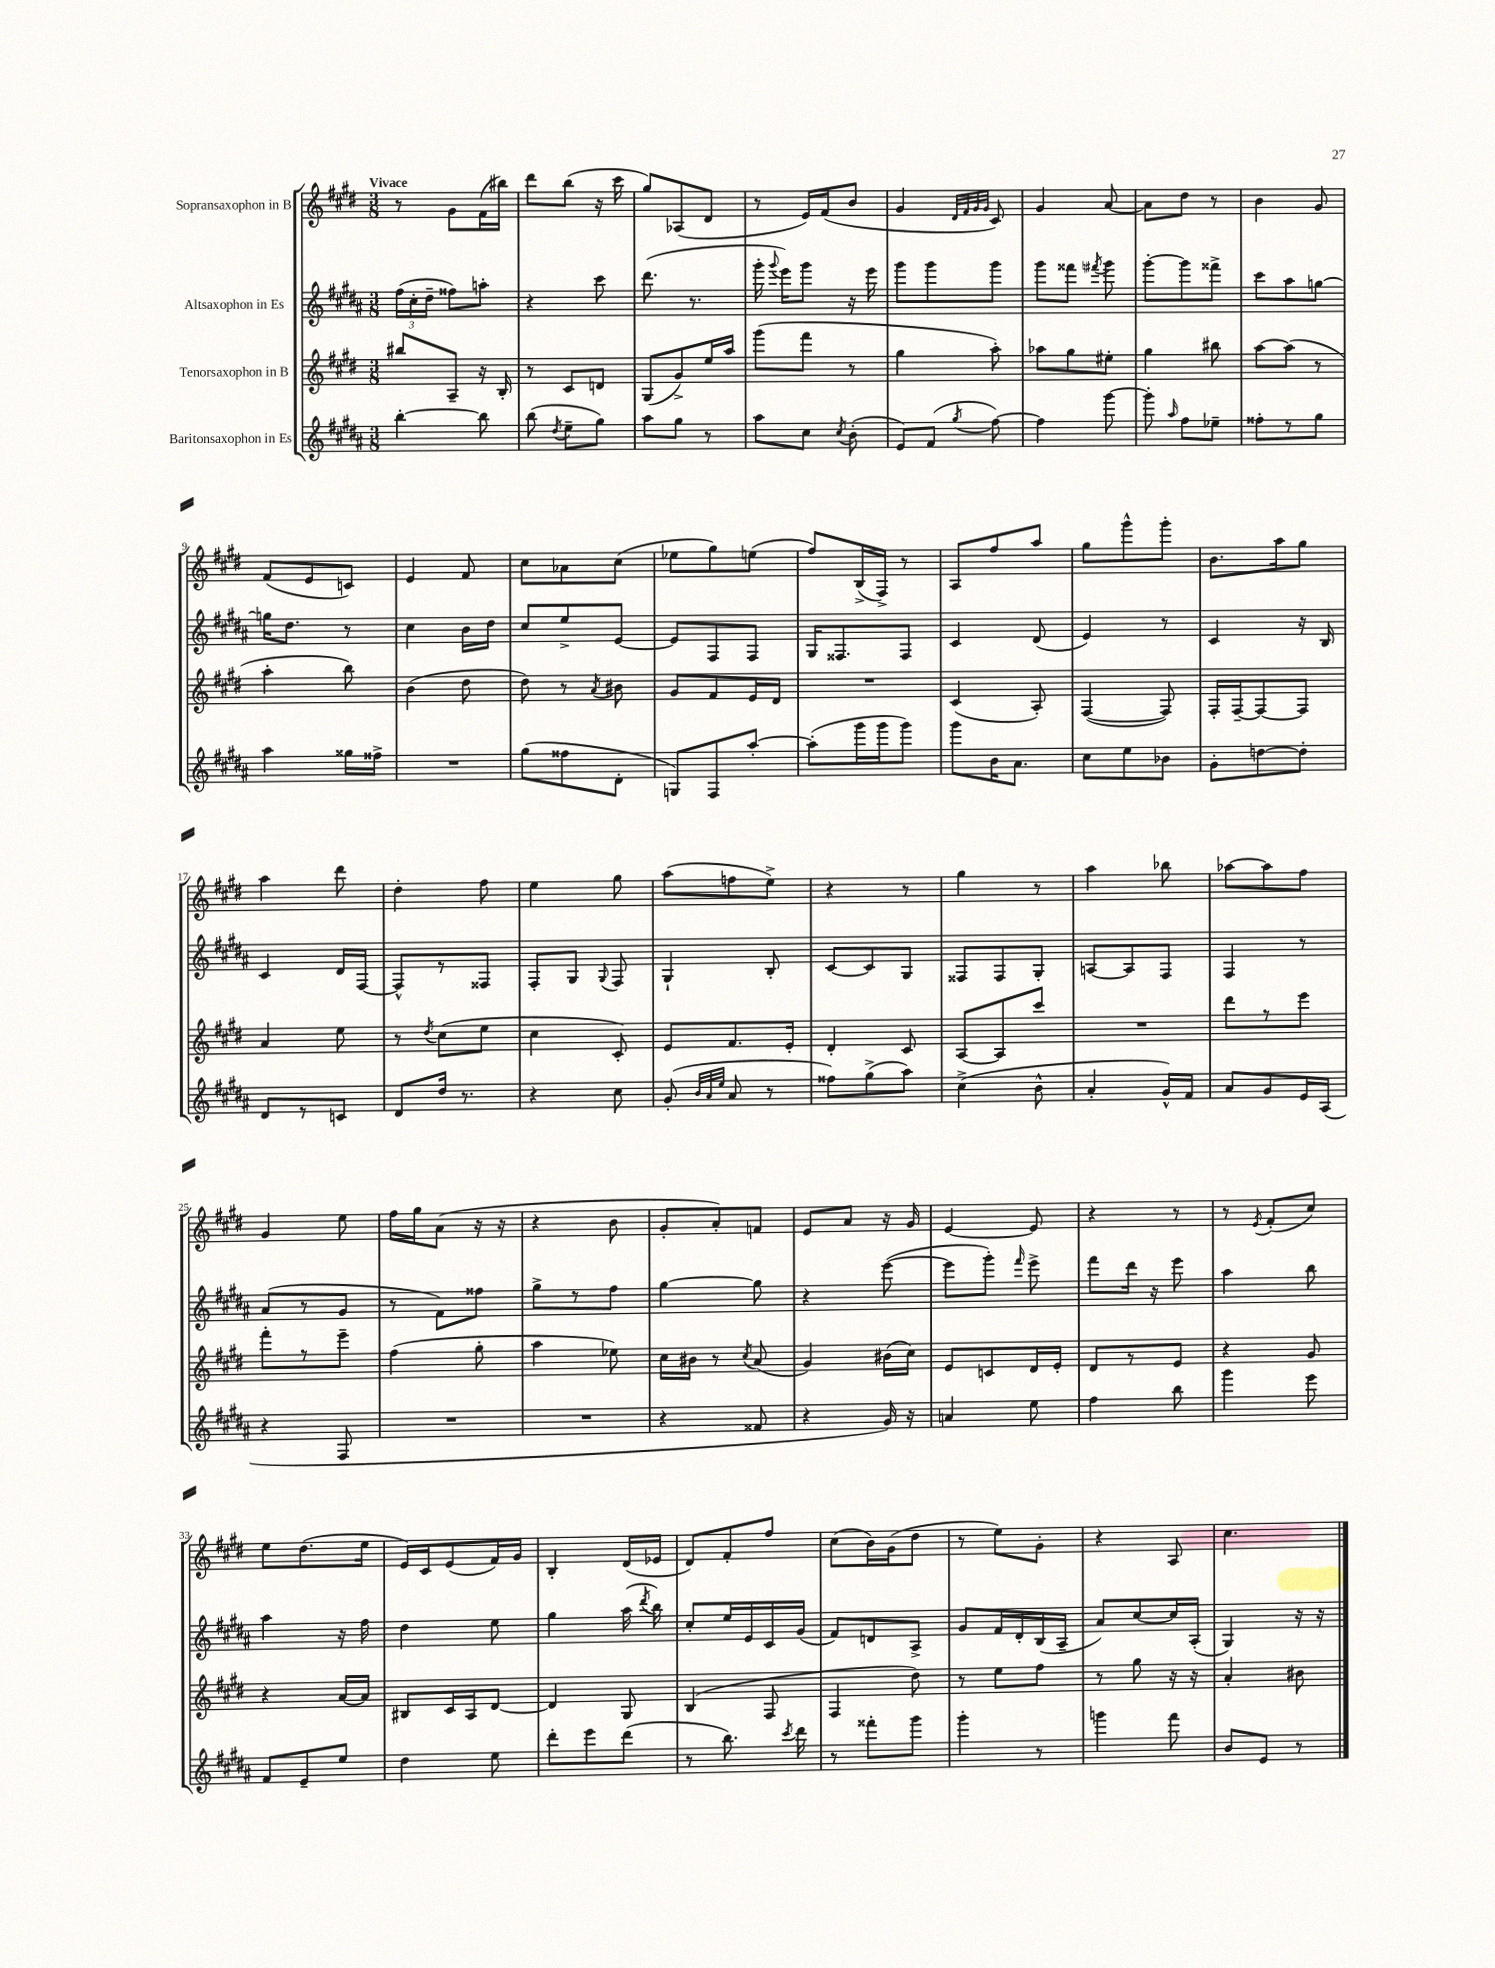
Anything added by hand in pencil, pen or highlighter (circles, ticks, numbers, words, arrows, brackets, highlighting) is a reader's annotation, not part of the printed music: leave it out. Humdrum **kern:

**kern	**kern	**kern	**kern
*part4	*part3	*part2	*part1
*staff4	*staff3	*staff2	*staff1
*I"Baritonsaxophon in Es	*I"Tenorsaxophon in B	*I"Altsaxophon in Es	*I"Sopransaxophon in B
*clefG2	*clefG2	*clefG2	*clefG2
*k[f#c#g#d#a#]	*k[f#c#g#d#]	*k[f#c#g#d#a#]	*k[f#c#g#d#]
*M3/8	*M3/8	*M3/8	*M3/8
=1	=1	=1	=1
!	!	!	!LO:TX:a:B:t=Vivace
[4bb'\	8bb#X/L	(24ff#\LL	8r
.	.	24cc#'\	.
.	.	24dd#~\JJ	.
.	8A~/J	8ff##X\L)	8g#\L
8bb\]	16r	8aan'\J	(16f#\L
.	16B'/	.	16bb#X\JJ)
=2	=2	=2	=2
(8bb\	8r	4r	8ddd#\L
8qdd#/	.	.	.
8ee~\L	8c#/L	.	(8bb\J
8gg#\J)	8dn/J	8ccc#\	16r
.	.	.	16ccc#\
=3	=3	=3	=3
8aa#\L	(8G#/L	(8.ddd#\	8gg#/L)
8gg#\J	8g#^/)	.	(8A-X/
.	.	8.r	.
8r	16ee/L	.	8d#/J
.	16aa/JJ	.	.
=4	=4	=4	=4
8aa#\L	(8ggg#\L	16ggg#'\	8r
.	.	8qqggg#/	.
.	.	16eee\KL)	.
8cc#\J	8fff#\J	8ggg#\J	16e/LL)
.	.	.	(16f#/J
8qcc#/	.	.	.
(8b'\	8r	16r	8b/J
.	.	16eee\	.
=5	=5	=5	=5
8e/L)	4gg#\	8ggg#\L	4g#/
(8f#/J	.	8ggg#\	.
.	.	.	32qqd#/LLL
.	.	.	32qqf#/
.	.	.	32qqg#/
8qgg#/	.	.	32qqg#/JJJ
[8ff#\)	8aa'\)	8ggg#\J	8c#/)
=6	=6	=6	=6
4ff#\]	8aa-X\L	8ggg#\L	4g#/
.	8gg#\	8fff##X\J	.
.	.	8qfff#X/	.
[8ggg#\	8ee#X'\J	8ggg#\	[8a/
=7	=7	=7	=7
8ggg#'\]	4gg#\	[8ggg#'\L	8a\L]
16qqaa#/	.	.	.
8ff#\L	.	8ggg#\]	8dd#\J
8ee-X~\J	8bb#X\	8fff##X^\J	8r
=8	=8	=8	=8
8ff##X'\L	[8aa\L	8ccc#\L	4b\
8r	(8aa\J]	8aa#\	.
8gg#\J	8r	[8ggn\J	8g#/
!!LO:LB:g=z
=9	=9	=9	=9
4aa#\	4aa'\	16ggn\KL]	(8f#/L
.	.	8.dd#\J	.
.	.	.	8e/
16gg##X\LL	8bb\)	8r	8cn/J)
16ff##X^\JJ	.	.	.
=10	=10	=10	=10
4.r	(4b\	4cc#\	4e/
.	8dd#\	16b\LL	8f#/
.	.	16dd#\JJ	.
=11	=11	=11	=11
(8gg#\L	8dd#\)	8cc#/L	8cc#\L
8ff##X\	8r	8ee^/	8a-X\
.	8qa/	.	.
8d#'\J	8b#X\	[8e/J	(8cc#\J
=12	=12	=12	=12
8Gn/L)	8g#/L	8e/L]	8ee-X\L
8F#/	8f#/	8F#/	8gg#\)
[8aa#'/J	16e/L	8F#/J	(8een\J
.	16d#/JJ	.	.
=13	=13	=13	=13
(8aa#'\L]	4.r	16G#/KL	8ff#/L)
.	.	8.F##X/	.
16ggg#\L	.	.	(16B^/L
16ggg#\J	.	.	16F#^/JJ)
8ggg#\J)	.	8F##/J	8r
=14	=14	=14	=14
8ggg#\L	(4c#/	4c#/	8A/L
16b\K	.	.	8ff#/
8.a#\J	.	.	.
.	8A'/)	(8d#/	8aa/J
=15	=15	=15	=15
8cc#\L	([4F#/	4e/)	8gg#\L
8ee\	.	.	8ggg#^^\
8b-X\J	8F#/])	8r	8ggg#'\J
=16	=16	=16	=16
8g#'\L	16F#'/LL	4c#/	8.b\L
.	[16F#~/J	.	.
[8ddn\	8F#/_	.	.
.	.	.	16aa\k
8dd'\J]	8F#/J]	16r	8gg#\J
.	.	16B/	.
!!LO:LB:g=z
=17	=17	=17	=17
8d#/L	4a/	4c#/	4aa\
8r	.	.	.
8cn/J	8ee\	16d#/LL	8ddd#\
.	.	[16F#/JJ	.
=18	=18	=18	=18
8d#/L	8r	8F#^^/L]	4dd#'\
.	8qdd#/	.	.
16dd#/Jk	(8cc#\L	8r	.
8.r	.	.	.
.	8ee\J	8F##X/J	8ff#\
=19	=19	=19	=19
4r	4cc#\	8F#'/L	4ee\
.	.	8G#/J	.
.	.	8qqG#/	.
8cc#\	8c#'/)	8F#/	8gg#\
=20	=20	=20	=20
(8g#'/	8e/L	4G#`/	(8aa\L
32qqb/LLL	.	.	.
32qqa#/	.	.	.
32qqee/JJJ	.	.	.
8a#/	8.f#/	.	8ffn\
8r	.	8B'/	8ee^\J)
.	16e'/Jk	.	.
=21	=21	=21	=21
8ff##X\L)	4d#'/	[8c#/L	4r
(8gg#^\	.	8c#/]	.
8aa#\J)	8c#/	8G#/J	8r
=22	=22	=22	=22
(4cc#^\	[8A/L	8F##X/L	4gg#\
.	8A/]	8F##/	.
8b^^\	8ccc#/J	8G#'/J	8r
=23	=23	=23	=23
4a#'/	4.r	[8An/L	4aa\
.	.	8A/]	.
16g#^^/LL)	.	8F#/J	8bb-X\
16f#/JJ	.	.	.
=24	=24	=24	=24
8a#/L	8ddd#\L	4F#/	[8aa-X\L
8g#/	8r	.	8aa-\]
16e/L	8eee\J	8r	8ff#\J
(16A#/JJ	.	.	.
!!LO:LB:g=z
=25	=25	=25	=25
4r	8fff#'\L	(8a#/L	4g#/
.	8r	8r	.
8F#/	8eee~\J	8g#/J	8ee\
=26	=26	=26	=26
4.r	(4ff#\	8r	16ff#\LL
.	.	.	16gg#\J
.	.	8f#\L)	(8a\J
.	8gg#'\	8ff##X\J	16r
.	.	.	16r
=27	=27	=27	=27
4.r	4aa\	8gg#^\L	4r
.	.	8r	.
.	8ee-X\)	8ff#\J	8b\
=28	=28	=28	=28
4r	16cc#\LL	[4gg#\	8g#'/L
.	16b#X\JJ	.	.
.	8r	.	8a'/)
.	8qcc#/	.	.
8f##X/	(8a/	8gg#\]	8fn/J
=29	=29	=29	=29
4r	4g#/)	4r	8e/L
.	.	.	8a/J
16g#/)	(16b#X\LL	([8eee\	16r
16r	16cc#\JJ)	.	16g#/
=30	=30	=30	=30
4an/	8e/L	8eee\L]	[4e/
.	8cn/	8ggg#'\J)	.
.	.	16qqfff#/	.
8ee\	16d#/L	8eee^\	8e/]
.	16e'/JJ	.	.
=31	=31	=31	=31
4ff#\	8d#/L	8fff#\L	4r
.	8r	16ddd#\Jk	.
.	.	16r	.
8bb\	8e/J	8eee\	8r
=32	=32	=32	=32
4ggg#\	4r	4aa#\	8r
.	.	.	8qe/
.	.	.	(8f#'/L
8eee\	8g#/	8bb\	8cc#/J)
!!LO:LB:g=z
=33	=33	=33	=33
8f#/L	4r	4aa#\	8ee\L
8e~/	.	.	(8.dd#\
8ee/J	[16a/LL	16r	.
.	16a/JJ]	16ff#\	16ee\Jk
=34	=34	=34	=34
4dd#\	8B#X/L	4dd#\	16e/LL)
.	.	.	16c#/J
.	16c#/L	.	(8e/
.	16A/J	.	.
8ee\	[8d#/J	8ee\	16f#/L)
.	.	.	16g#/JJ
=35	=35	=35	=35
8ddd#'\L	4d#/]	4gg#\	4B'/
8eee\	.	.	.
(8ddd#\J	8G#/	(16aa#\	(16d#/LL
.	.	8qddd#/	.
.	.	16bb\)	16e-X/JJ
=36	=36	=36	=36
8r	(4B/	8cc#'/L	8d#/L)
8.bb\)	.	16ee/L	8f#'/
.	.	16e/	.
.	8F#/	16c#/	8ff#/J
8qccc#/	.	.	.
16ddd#\	.	(16g#/JJ	.
=37	=37	=37	=37
8r	4F#/	8f#/L)	(8cc#\L
8fff##X'\L	.	8dn/	16b\L)
.	.	.	(16g#\J
8ggg#\J	8dd#\)	8A#^/J	8dd#\J
=38	=38	=38	=38
4ggg#'\	8r	8g#/L	8r
.	8ee\L	16f#/L	8ee\L)
.	.	16d#'/	.
8r	8ff#\J	(16B/	8g#'\J
.	.	16A#~/JJ	.
=39	=39	=39	=39
4gggn\	8r	8a#/L)	4r
.	8gg#\	[8cc#/	.
8fff#\	16r	16cc#/L]	8A/
.	16r	(16A#'/JJ	.
=40	=40	=40	=40
8b/L	4a'/	4G#/)	4.cc#\
8e/J	.	.	.
8r	8b#X\	16r	.
.	.	16r	.
==	==	==	==
*-	*-	*-	*-
